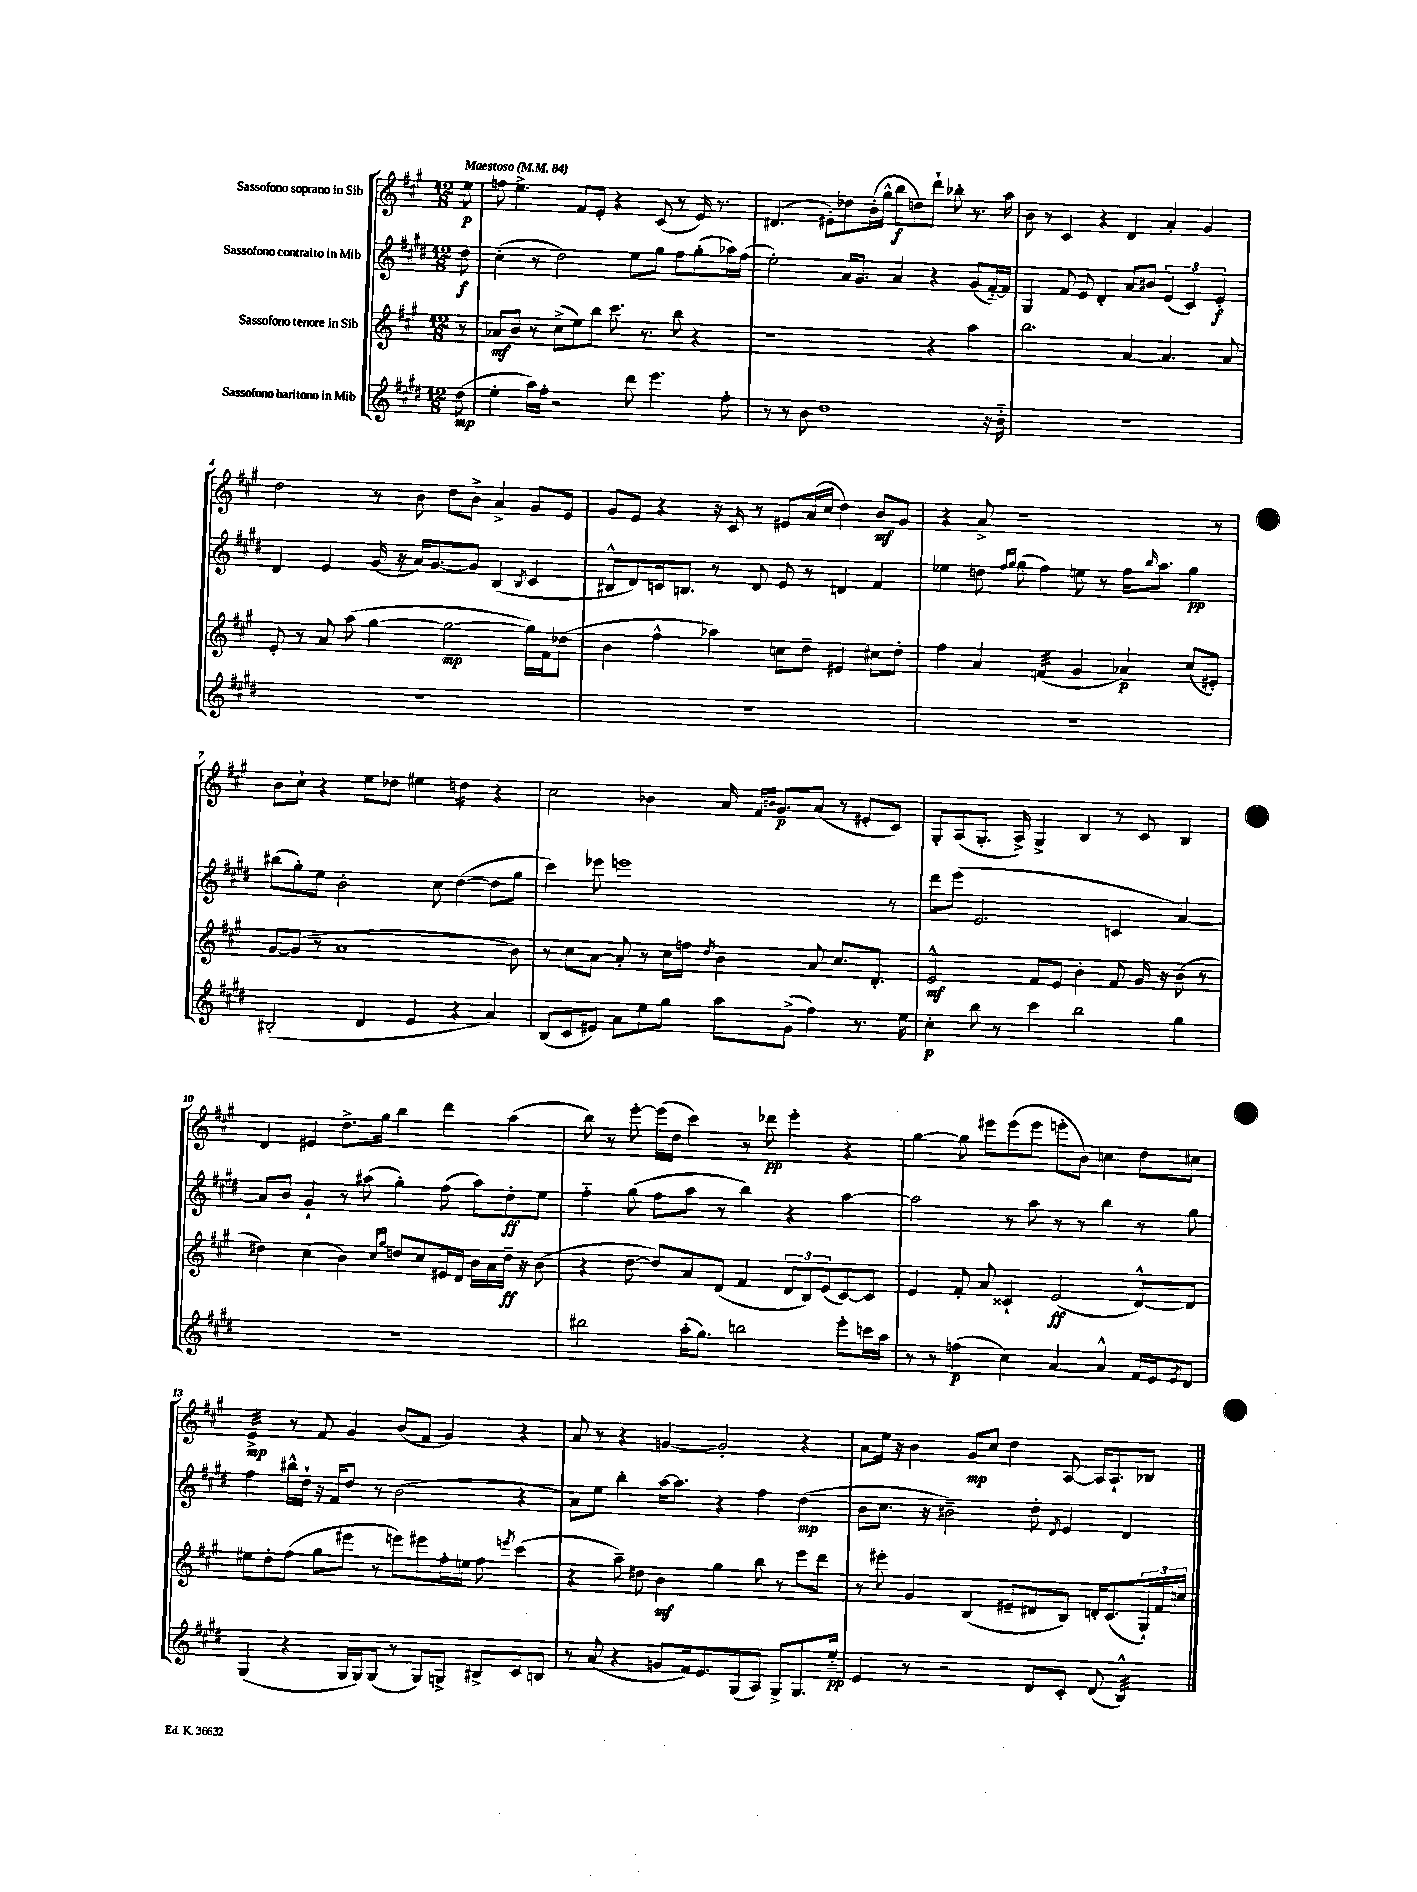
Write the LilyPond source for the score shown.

<<
\new StaffGroup <<
\new Staff = "s0" \with { instrumentName = "Sassofono soprano in Sib" } {
    \clef treble \key a \major \numericTimeSignature \time 12/8 \partial 8 \tempo "Maestoso" 4 = 84
    e''8\p |
    f''8 e''4.-> fis'8 e'8-. r4 cis'8( r8 e'16) r8. |
    dis'4.( eis'8-.) des''8 b'16-.( gis''16-^ b''8\f d''8) d'''8-! bes''8-. r8. a''16 |
    b'8 r8 cis'4 r4 d'4 a'4-. gis'4 |
    d''2 r8 b'8 d''8 b'8-> a'4-> gis'8 e'8 |
    gis'8 e'8 r4 r16 cis'16 r8 eis'8 a'16( cis''16 d''4) b'8\mf gis'8 |
    r4 a'8-> r1 r8 |
    b'8 cis''8-! r4 e''8 des''8 eis''4 d''4:16 r4 |
    cis''2 bes'4 a'16 \grace { fis'16 b'16 } gis'8.\p a'8( r8 eis'8-. cis'8) |
    gis8-. a8( gis8.-. a16->) gis4-> b4 r8 cis'8 b4 |
    d'4 eis'4 d''8.-> gis''16 b''4 d'''4 a''4( |
    b''8) r8 e'''8~-. e'''16( d''16 cis'''4) r8 des'''8\pp e'''4-. r4 |
    gis''4~ gis''8 eis'''8 eis'''8( eis'''8 e'''8-. b'8) c''4 d''8 cis''8 |
    e'4:32->\mp r8 fis'8 gis'4 b'8( fis'8 gis'4) r4 |
    a'8 r8 r4 g'4~ g'2-. r4 |
    a'8 e''16 r16 b'4 gis'8\mp cis''8 d''4 a8~ a16 a8.-! bes8 \bar "|." |
}
\new Staff = "s1" \with { instrumentName = "Sassofono contralto in Mib" } {
    \clef treble \key e \major \numericTimeSignature \time 12/8 \partial 8
    dis''8\f |
    cis''4-.( r8 dis''2) e''8 gis''8 fis''8 gis''8-.( aes''16) fis''16( |
    e''2-.) a'16 gis'8. a'4 r4 gis'8( fis'16~-_) fis'16 |
    gis4 fis'8 e'8 dis'4-. a'8 bis'8 \tuplet 3/2 { e'4( cis'4) e'4-.\f } |
    dis'4 e'4 gis'16( r16 a'16) gis'8.~ gis'8 b4( \acciaccatura { b8 } cis'4 |
    bis8-^ dis'8) c'16 b8. r8 dis'8 e'8 r8 d'4 fis'4 |
    ees''4 d''8 \grace { fis''16 gis''16 } gis''8( fis''4) e''8 r8 fis''16 \grace { b''16 } a''8. gis''4\pp |
    bis''8( gis''8-.) e''8 b'2-. cis''8 dis''4~( dis''8 gis''8 |
    cis'''4) ees'''8 e'''1 r8 |
    dis'''8 e'''8( e'2. c'4 a'4~) |
    a'8 b'8 gis'4-! r8 ais''8( gis''4-.) fis''8( ais''8) dis''8-.\ff e''8 |
    fis''4-_ gis''8( fis''8 a''8 r8 b''4) r4 a''4~ |
    a''2 r8 a''8 r8 r8 b''4 r8 gis''8 |
    fis''4 bis''16-^ dis''16-! r16 fis'16 dis''8 r8 b'2( r4 |
    a'8) e''8 b''4-. a''16~ a''8. r4 fis''4 dis''4\mp( |
    b'8 cis''8. r16 bis'2--) dis''8-. \acciaccatura { dis'8 } e'4 dis'4 \bar "|." |
}
\new Staff = "s2" \with { instrumentName = "Sassofono tenore in Sib" } {
    \clef treble \key a \major \numericTimeSignature \time 12/8 \partial 8
    r8 |
    aes'8\mf b'8 r8 cis''8->( e''8) b''8 cis'''8. r8. b''8 r4 |
    r1 r4 a''4 |
    b''2. a'4~ a'4. a'8 |
    e'8-. r8 a'8 a''8( gis''4~ gis''2~\mp gis''16) fis'16 des''8( |
    b'4 fis''4-^ aes''4) c''8 d''8-- eis'4 cis''8 d''8-. |
    fis''4 a'4 f'4:32( gis'4 aes'4\p) cis''8( eis'8-.) |
    gis'8~ gis'8( r8 a'1 b'8) |
    r8 cis''8 a'8~ a'8-. r8 cis''16 f''16 \acciaccatura { d''8 } b'4 a'8 cis''8. d'8.-. |
    e'2-^\mf fis'8 e'8 b'4-. fis'8 gis'16 r16 b'8( r8 |
    dis''4) cis''4( b'4) \grace { cis''16 gis''16 } d''8 cis''8 eis'16 d'16 b'16 a'16 d''16--\ff r16 b'8( |
    r4 d''8~ d''8) a'8 d'8( fis'4 \tuplet 3/2 { d'8 b8) e'8( } cis'8~) cis'8 |
    e'4 fis'8-. a'8 cisis'4-! e'2\ff( d'8~-^) d'8 |
    eis''8 d''8-. fis''8( gis''8 eis'''8 r8 e'''8) eis'''8 fis''16-. e''16 fis''8 \acciaccatura { e'''8 } cis'''4( |
    r4 a''8--) dis''8 b'4\mf gis''4 b''8 r8 e'''8 d'''8 |
    r8 eis'''8-. gis'4 b4( eis'8-- dis'8 b8) d'16-. cis'8.( \tuplet 3/2 { gis16-!) fis'16 c''16 } \bar "|." |
}
\new Staff = "s3" \with { instrumentName = "Sassofono baritono in Mib" } {
    \clef treble \key e \major \numericTimeSignature \time 12/8 \partial 8
    dis''8\mp( |
    e''4-. a''16) fis''16-. r2 dis'''8 e'''4. fis''8-. |
    r8 r8 b'8 dis''1 r16 b'16-_ |
    R1. |
    R1. |
    R1. |
    R1. |
    bis2-.( dis'4 e'4 r4 a'4) |
    b8( cis'8 eis'8) a'8 e''8 gis''8 a''8 gis'8->( fis''4) r8. e''16 |
    cis''4-.\p b''8 r8 cis'''4 b''2 gis''4 |
    R1. |
    bis''2 a''16-.( gis''8.) b''2 e'''8-. c'''16 a''16 |
    r8 r8 f''4\p( cis''4) a'4~ a'4-^ fis'16 e'16 \acciaccatura { e'8 } dis'8 |
    gis4( r4 gis16 gis16) gis8( r8 gis8) g8-> bis8-> cis'8 b8 |
    r8 a'8( r4 g'8 fis'16) e'8. gis8( a8) gis8-> gis8. e''16-_\pp |
    e'4 r8 r2 dis'8 cis'8-. dis'8( b4:32-^) \bar "|." |
}
>>
>>
